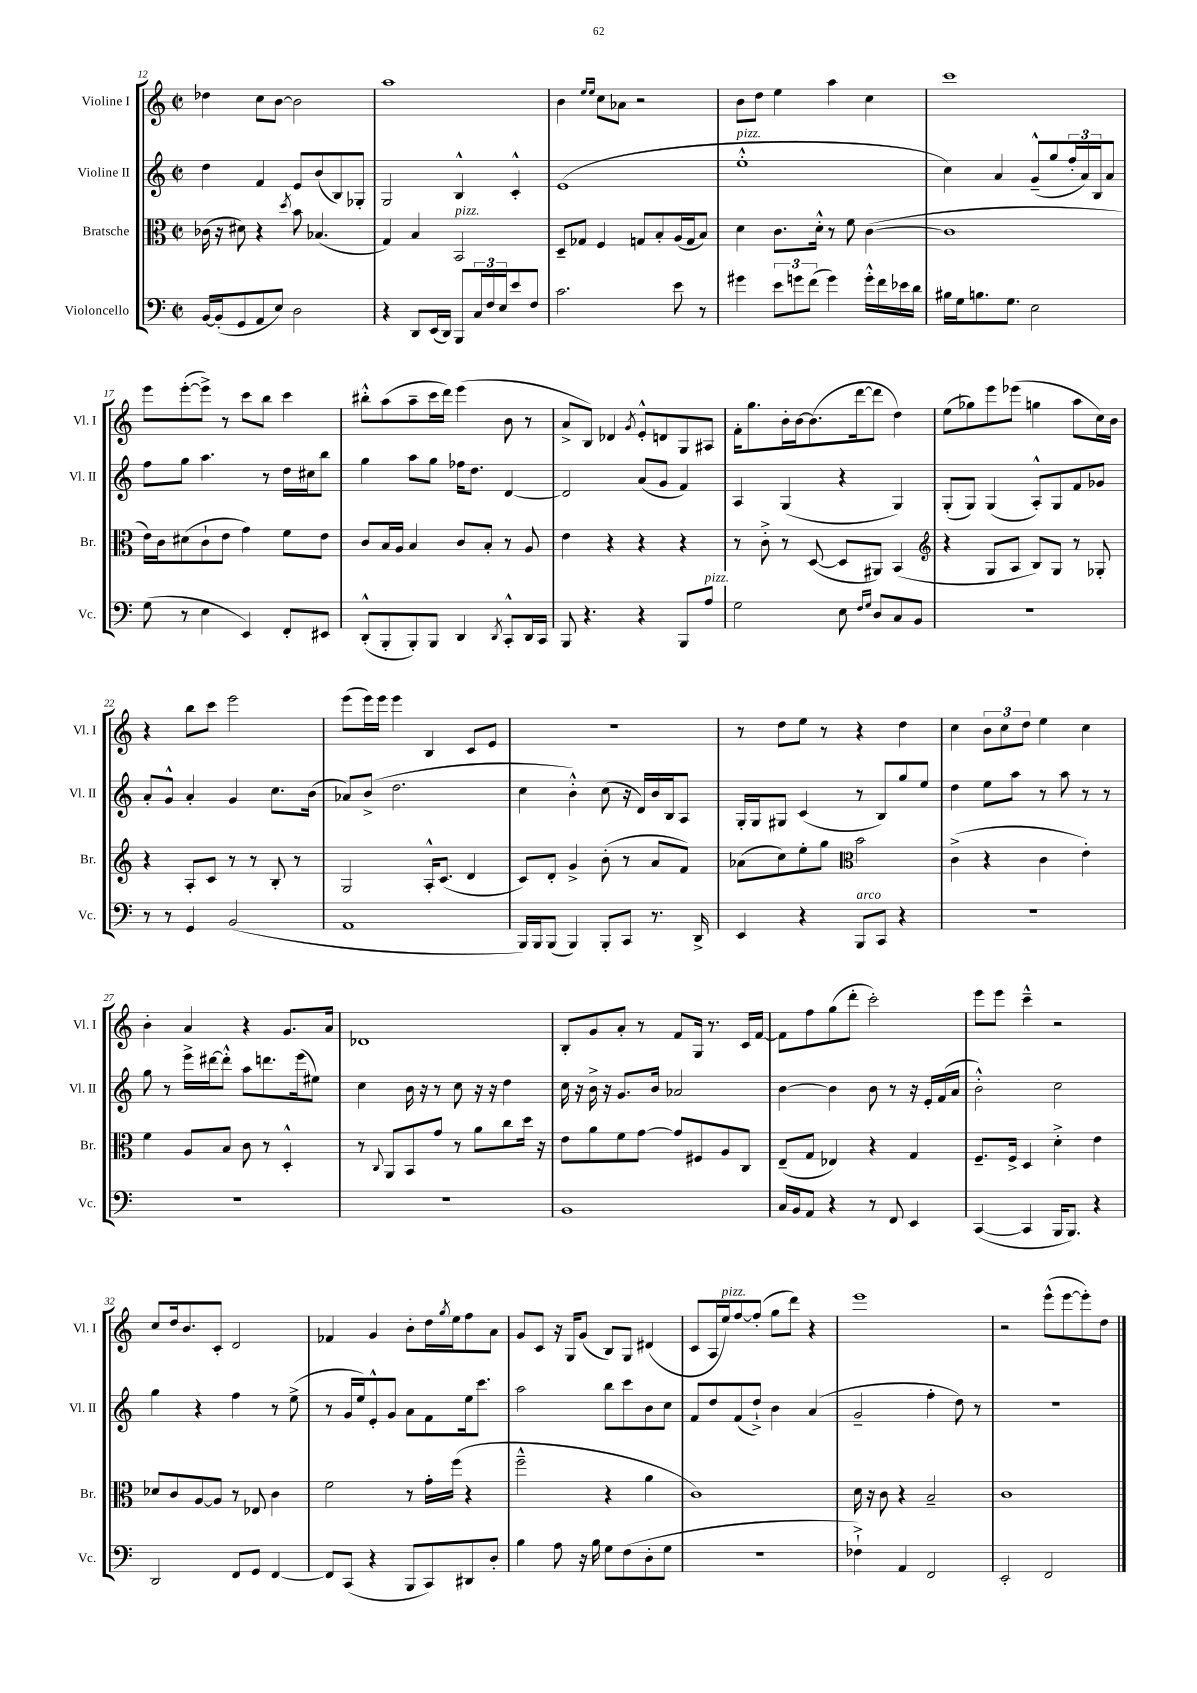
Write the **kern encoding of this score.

**kern	**kern	**kern	**kern
*staff4	*staff3	*staff2	*staff1
*clefF4	*clefC3	*clefG2	*clefG2
*k[]	*k[]	*k[]	*k[]
*M2/2	*M2/2	*M2/2	*M2/2
*met(c|)	*met(c|)	*met(c|)	*met(c|)
[16BB	(16c-	4dd	4dd-
(16BB']	16r	.	.
8GG	8d#)	.	.
8AA	4r	4f	8cc
8E)	.	.	[8b
.	8qdd	.	.
2D	8b	8e	2b]
.	(4.B-	(8b	.
.	.	8B)	.
.	.	8G-'	.
=	=	=	=
4r	4G)	2G	1aa
8DD	4B	.	.
(16EE	.	.	.
16DD)	.	.	.
8BBB	2BB	4B^^	.
24C	.	.	.
24F	.	.	.
24E	.	.	.
8e	.	4c'^^	.
8F	.	.	.
=	=	=	=
2.c	8D~	(1e	4b
.	8G-	.	.
.	.	.	16qqee
.	.	.	16qqee
.	4F	.	8cc
.	.	.	8a-
.	8G	.	2r
.	8B'	.	.
8e	(16A	.	.
.	16G	.	.
8r	8B)	.	.
=	=	=	=
4g#	4d	1ee'^^	8b
.	.	.	8dd
12e	8.c	.	4ee
12g	.	.	.
(12f	.	.	.
.	16d'^^	.	.
4g)	8r	.	4aa
.	8f	.	.
16g'^^	([4c	.	4cc
16f	.	.	.
16e-	.	.	.
16d	.	.	.
=	=	=	=
16B#	1c]	4cc)	1ccc
16G	.	.	.
8.B	.	.	.
.	.	4a	.
8.G	.	.	.
2E	.	(8g~^^	.
.	.	8gg	.
.	.	24ff'	.
.	.	24a)	.
.	.	24B	.
.	.	8a	.
=	=	=	=
(8G	16e)	8ff	8eee
.	16c	.	.
8r	(8d#	8gg	([8eee'
4E	8c`	4.aa	8eee^])
.	8e	.	8r
4EE)	4g)	.	8ccc
.	.	8r	8bb
8FF'	8f	16dd	4ccc
.	.	16cc#	.
8EE#	8e	8bb	.
=	=	=	=
(8DD'^^	8c	4gg	8bb#'^^
8BBB'	16B	.	(8aa
.	16A	.	.
8BBB')	4B	8aa	8aa~
8BBB	.	8gg	16ccc
.	.	.	16ddd)
4DD	8c	16ff-	(4eee
.	.	8.dd	.
.	8B'	.	.
8qDD	.	.	.
8CC'^^	8r	[4d	8b
16DD	8A	.	8r
16CC	.	.	.
=	=	=	=
8BBB	4e	2d]	8a^
4.r	.	.	8B)
.	4r	.	4d-
.	.	.	8qg
4r	4r	(8a	8e'^^
.	.	8g	8d
8BBB	4r	4f)	8G
8A	.	.	8A#
=	=	=	=
2G	8r	4A	16f'
.	.	.	8.gg
.	8c'^	.	.
.	8r	(4G	16b'
.	.	.	[16b
.	([8D	.	(8.b]
8E	8D]	4r	.
.	.	.	[16ddd
16qqF	.	.	.
16qqG	.	.	.
8D	8AA#)	.	8ddd]
8C	(4BB	4G)	4dd)
8BB	.	.	.
=	=	=	=
*	*clefG2	*	*
1r	4r	(8G'	(8ee
.	.	8G)	8gg-)
.	8G	(4G	8eee
.	8A	.	(8eee-
.	8B)	8A'^^)	4gg
.	8G	8G	.
.	8r	8f	8aa
.	8G-'	8g-	16cc)
.	.	.	16b
=	=	=	=
8r	4r	8a'	4r
8r	.	8g^^	.
4GG	8A'	4a'	8bb
.	8c	.	8ccc
(2BB	8r	4g	2eee
.	8r	.	.
.	8B'	8.cc	.
.	8r	.	.
.	.	(16b	.
=	=	=	=
1AA	2G	8a-)	(8eee
.	.	(8b^	16eee)
.	.	.	16eee
.	.	2.dd	4eee
.	16A'^^	.	4B
.	(8.c	.	.
.	4d	.	8c
.	.	.	8e
=	=	=	=
16BBB)	8c)	4cc	1r
16BBB	.	.	.
(8BBB	8d'	.	.
4BBB)	4g^	4b'^^)	.
8BBB'	(8b'	(8cc	.
8CC	8r	16r	.
.	.	16d)	.
8.r	8a	16b	.
.	.	16B	.
.	8f)	8A	.
16DD^	.	.	.
=	=	=	=
4EE	(8a-	16G'	8r
.	.	16G	.
.	8cc)	8G#	8dd
4r	8ee'	(4c	8ee
.	8gg	.	8r
*	*clefC3	*	*
8BBB	2b	8r	4r
8CC	.	8B)	.
4r	.	8gg	4dd
.	.	8ee	.
=	=	=	=
1r	(4c^	4dd	4cc
.	4r	8ee	12b
.	.	.	12cc
.	.	8aa	.
.	.	.	12dd
.	4c	8r	4ee
.	.	8aa	.
.	4e')	8r	4cc
.	.	8r	.
=	=	=	=
1r	4f	8gg	4b'
.	.	8r	.
.	8A	16eee^	4a
.	.	[16ddd#	.
.	8B	8ddd#'^^]	.
.	8c	8aa	4r
.	8r	8.ddd	.
.	4D'^^	.	8.g
.	.	(16eee	.
.	.	8ee#)	.
.	.	.	16a
=	=	=	=
1r	8r	4cc	1d-
.	8qqC	.	.
.	8AA	.	.
.	8BB	16b	.
.	.	16r	.
.	8g	8r	.
.	8r	8cc	.
.	8a	16r	.
.	.	16r	.
.	8cc	4dd	.
.	16dd	.	.
.	16r	.	.
=	=	=	=
1BB	8e	16cc	8B'
.	.	16r	.
.	8a	16b^	8g
.	.	16r	.
.	8f	8.g	8a'
.	[8g	.	8r
.	.	16b	.
.	8g]	2a-	8f
.	8F#	.	16G
.	.	.	8.r
.	8A	.	.
.	8C	.	16c
.	.	.	[16f
=	=	=	=
16C	(8E~	[4b	8f]
16BB	.	.	.
8AA	8G	.	8ff
4r	4E-)	4b]	(8gg
.	.	.	8ddd'
8r	4r	8b	2ccc')
8FF	.	8r	.
4EE	4G	16r	.
.	.	16e'	.
.	.	(16f	.
.	.	16a	.
=	=	=	=
([4CC	8.F~	2b'^^)	8eee
.	.	.	8eee
.	16F^	.	.
4CC]	4D	.	4ccc~^^
16BBB	4d'^	2cc	2r
8.BBB)	.	.	.
4r	4e	.	.
=	=	=	=
2DD	8d-	4gg	8cc
.	8c	.	16dd
.	.	.	8.b
.	[8A	4r	.
.	8A]	.	8c'
8FF	8r	4ff	2d
8GG	8E-	.	.
[4FF	4c	8r	.
.	.	(8ee^	.
=	=	=	=
8FF]	2f	8r	4f-
(8CC	.	16g	.
.	.	16ee)	.
4r	.	8e'^^	4g
.	.	8g	.
8BBB	8r	8a	8b'
8CC)	16g'	8f	16dd
.	.	.	8qgg
.	(16ff	.	16ee
8DD#	4r	16ee	8ff
.	.	8.ccc	.
8D'	.	.	8a
=	=	=	=
4B	2ff~^^	2aa	8g
.	.	.	8c
8A	.	.	16r
.	.	.	16G
16r	.	.	(8g
16B	.	.	.
8G	4r	8bb	8B)
(8F	.	8ccc	8G
8D'	4a	8b	(4d#
8G	.	8cc	.
=	=	=	=
1r	1c)	8f	8c
.	.	8dd	16A
.	.	.	16ee)
.	.	(8f	[8ff
.	.	8dd`^)	(8ff']
.	.	4b	8gg
.	.	.	8ddd)
.	.	(4a	4r
=	=	=	=
4F-`^)	16d	2g~	1eee
.	16r	.	.
.	8c	.	.
4AA	4r	.	.
2FF	2B~	4ff'	.
.	.	8dd)	.
.	.	8r	.
=	=	=	=
2EE'	1c	1r	2r
2FF	.	.	(8eee^^
.	.	.	[8eee
.	.	.	8eee'])
.	.	.	8dd
==	==	==	==
*-	*-	*-	*-
